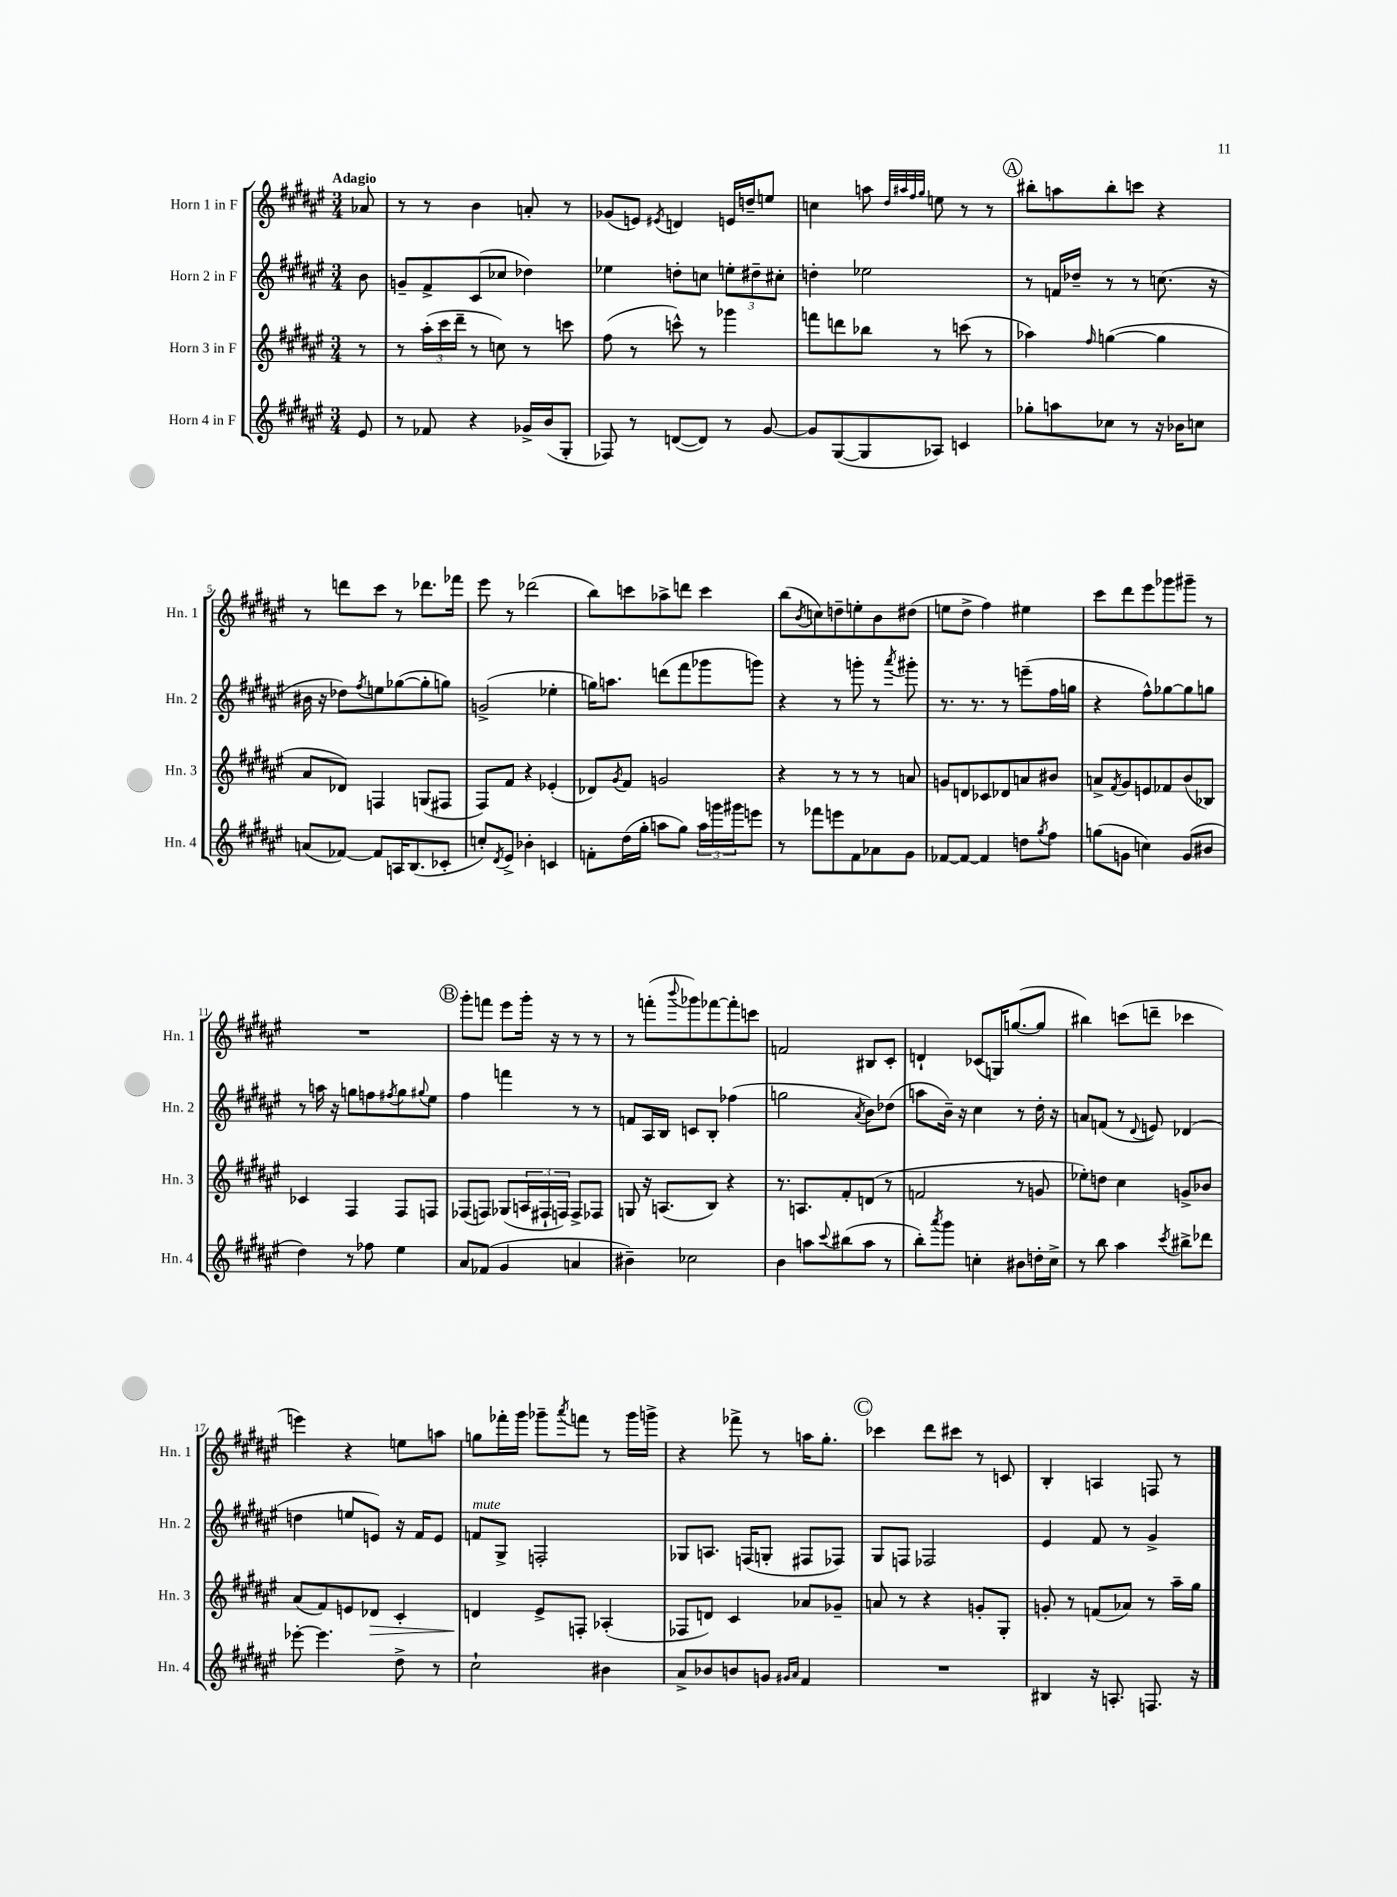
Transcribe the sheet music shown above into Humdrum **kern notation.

**kern	**kern	**kern	**kern
*staff4	*staff3	*staff2	*staff1
*clefG2	*clefG2	*clefG2	*clefG2
*k[f#c#g#d#a#e#]	*k[f#c#g#d#a#e#]	*k[f#c#g#d#a#e#]	*k[f#c#g#d#a#e#]
*M3/4	*M3/4	*M3/4	*M3/4
8e#/	8r	8b\	8a-/
=	=	=	=
8r	8r	8g~/L	8r
8f-/	(24aa#'\LL	8f#^/	8r
.	24ccc#\	.	.
.	24ddd#~\JJ	.	.
4r	8r	(8c#/	4b\
.	8cc\)	8cc-/J	.
16g-^/LL	8r	4dd-\)	8a'/
(16b/J	.	.	.
8G#'/J	8ccc\	.	8r
=	=	=	=
8F-/)	(8ff#\	4ee-\	(8g-/L
8r	8r	.	8e/J)
.	.	.	8qe#/
([8d/L	8ccc^^\)	8dd'\L	4d/
8d/]J)	8r	8cc\J	.
8r	4ggg-\	12ee'\L	16e/LL
.	.	.	16dd~/J
.	.	12dd#~\	.
[8g#/	.	.	8ee/J
.	.	12cc#'\J	.
=	=	=	=
8g#/]L	8fff\L	4dd'\	4cc\
([8G#/	8ddd\	.	.
8G#/]	8bb-\J	2ee-\	8aa\
.	.	.	32qqdd#/LLL
.	.	.	32qqaa#/
.	.	.	32qqff#/
.	.	.	32qqgg#/JJJ
8A-/J)	8r	.	8ee\
4c/	(8ccc\	.	8r
.	8r	.	8r
=	=	=	=
8gg-'\L	4aa-\)	8r	8bb#'\L
8aa\	.	16f/LL	8aa\
.	.	16dd-~/JJ	.
.	16qqff#/	.	.
8cc-\J	([4gg\	8r	8bb#'\
8r	.	8r	8ccc\J
16r	4gg\]	(8.cc\	4r
16b-\LK	.	.	.
8cc\J	.	.	.
.	.	16r	.
=	=	=	=
(8a/L	8a#/L	16b#\	8r
.	.	16r	.
[8f-/J)	8d-/J)	8dd-\L)	8ddd\L
.	.	8qff#/	.
8f-/]L	4F/	8ee\	8ccc#\J
16A/K	.	([8gg-\	8r
(8.B/	.	.	.
.	(8G/L	8gg-'\]	8.ddd-\L
8c-'/J	8F#/J	8gg\J)	.
.	.	.	16fff-\Jk
=	=	=	=
8cc'/L)	8F#/L)	(2g^/	8eee#\
8qd#/	.	.	.
8e#^/J	8f#/J	.	8r
4b-'\	4r	.	(2ddd-\
4c/	(4e-'/	4ee-'\	.
=	=	=	=
8f'\L	8d-/L)	16gg\LK)	8bb\L)
.	.	8.aa\J	.
.	8qg#/	.	.
(16dd#\L	8f#/J	.	8ccc\
16gg#'\JJ	.	.	.
8aa\L	2g/	(8ddd\L	8aa-^\
8gg#\J)	.	8fff#\	8ddd\J
24aa\LL	.	8ggg-\	4ccc\
24ggg\	.	.	.
24ggg#\J	.	.	.
8eee\J	.	8ggg\J)	.
=	=	=	=
8r	4r	4r	(8bb\L
.	.	.	8qb/
8fff-\L	.	.	8cc\)
8eee\	8r	8r	8dd~\
8f#\	8r	8ggg'\	8ee'\
8a-\	8r	8r	8b\
.	.	8qaaa#/	.
8g#\J	8a/	8ggg#'\	(8dd#\J
=	=	=	=
[8f-/L	8g/L	8.r	8ee\L
8f-/_J	8d/	.	8dd#^\J
.	.	8.r	.
4f-/]	8c-/	.	4ff#\)
.	8d-/	8r	.
8dd\L	8a/	(8eee~\L	4ee#\
8qgg#/	.	.	.
8ff#\J	8b#/J	16ff#\L	.
.	.	16gg\JJ	.
=	=	=	=
(8gg\L	8a^/L	4r	8ccc#\L
.	8qf#/	.	.
8g\J	8g#/	.	8ddd#\
4cc\)	8e/	8ff#^^\L)	8eee#\
.	8f-/	[8gg-\	8ggg-\
(8g/L	(8b/	8gg-\]	8ggg#~\J
8b#/J	8B-/J)	8gg\J	8r
=	=	=	=
4dd#\)	4c-/	8r	2.r
.	.	16aa\	.
.	.	16r	.
8r	4F#/	8gg\L	.
8ff-\	.	8ff\	.
.	.	8qff#/	.
4ee#\	8F#/L	8gg\	.
.	.	8qqgg#/	.
.	8F/J	8ee#\J	.
=	=	=	=
8a#/L	(8F-/L	4ff#\	8ggg#'\L
(8f-/J	8F/J)	.	8fff\J
4g#/	(8G-/L	4fff\	8eee#\L
.	24A/L	.	16ggg#'\Jk
.	24F#`/	.	.
.	.	.	16r
.	24F/JJ)	.	.
4a/	8F^/L	8r	8r
.	8F-/J	8r	8r
=	=	=	=
4b#~\)	8G/	8f/L	8r
.	16r	16A#/L	(8fff'\L
.	(8.A/L	16B/JJ	.
.	.	.	8qqbbb/
2cc-\	.	8c/L	8ggg-\)
.	8B/J)	8B'/J	[8fff-\
.	4r	(4ff-\	8fff-'\]
.	.	.	8ccc\J
=	=	=	=
4b\	8.r	2gg\	2f/
.	8.A/L	.	.
8aa\L	.	.	.
8qqccc#/	.	.	.
(8bb#\	8f#'/	.	.
.	.	8qa#/	.
8aa\J	(8d/J	8b\L)	8B#/L
8r	8r	(8dd-\J	8c#'/J
=	=	=	=
8bb'\L)	2f/	8aa\L	4d`/
8qaaa#/	.	.	.
8ggg#\J	.	16b~\Jk)	.
.	.	16r	.
4cc'\	.	4cc#\	(8c-/L
.	.	.	16G/K)
.	.	.	([8.gg/
8b#\L	8r	8r	.
16dd'\L	8g/	16dd#'\	8gg/]J
16cc^\JJ	.	16r	.
=	=	=	=
8r	8ee-'\L)	8a/L	4bb#\)
8bb\	8dd\J	(8f/J	.
4aa#\	4cc#\	8r	(8ccc\L
.	.	8qqd#/	.
.	.	8e/)	8ddd~\J
8qccc#/	.	.	.
8bb#^\L	8g^/L	(4d-/	4ccc-\
8ddd-\J	8b-/J	.	.
=	=	=	=
[8eee-'\	(8a#/L	4dd\	4eee\)
4.eee-\]	8f#/)	.	.
.	8e/	8ee/L	4r
.	8d-/J	8e/J)	.
8dd#^\	4c#'/	16r	8ee\L
.	.	16f#/LK	.
8r	.	8e/J	8aa\J
=	=	=	=
2cc#`\	4d/	8f/L	8gg\L
.	.	8G#^/J	16fff-'\L
.	.	.	16ggg#\JJ
.	8e#^/L	2F'/	8ggg-~\L
.	.	.	8qaaa#/
.	8F'/J	.	8fff\J
4b#\	(4A-'/	.	8r
.	.	.	16ggg-\LL
.	.	.	16ggg^\JJ
=	=	=	=
8a#^/L	8F-/L	8G-/L	4r
8b-/	8d/J)	8.A/J	.
8b/	4c#/	.	8fff-^\
.	.	(16F/LK	.
8g/J	.	8G'/J	8r
16qqg#/LL	.	.	.
16qqa#/JJ	.	.	.
4f#/	8a-/L	8F#/L	16aa\LK
.	.	.	8.gg#'\J
.	8g-~/J	8F-/J)	.
=	=	=	=
2.r	8a/	8G#/L	4ccc-\
.	8r	8F/J	.
.	4r	2F-/	8ddd#\L
.	.	.	8ccc#\J
.	8g'/L	.	8r
.	8G#'/J	.	8c/
=	=	=	=
4B#/	8g'/	4e#/	4B'/
.	8r	.	.
16r	(8f/L	8f#/	4A/
8.A'/	.	.	.
.	8a-/J)	8r	.
8.F/	8r	4g#^/	8F/
.	16aa#~\LL	.	8r
16r	16gg#\JJ	.	.
==	==	==	==
*-	*-	*-	*-
